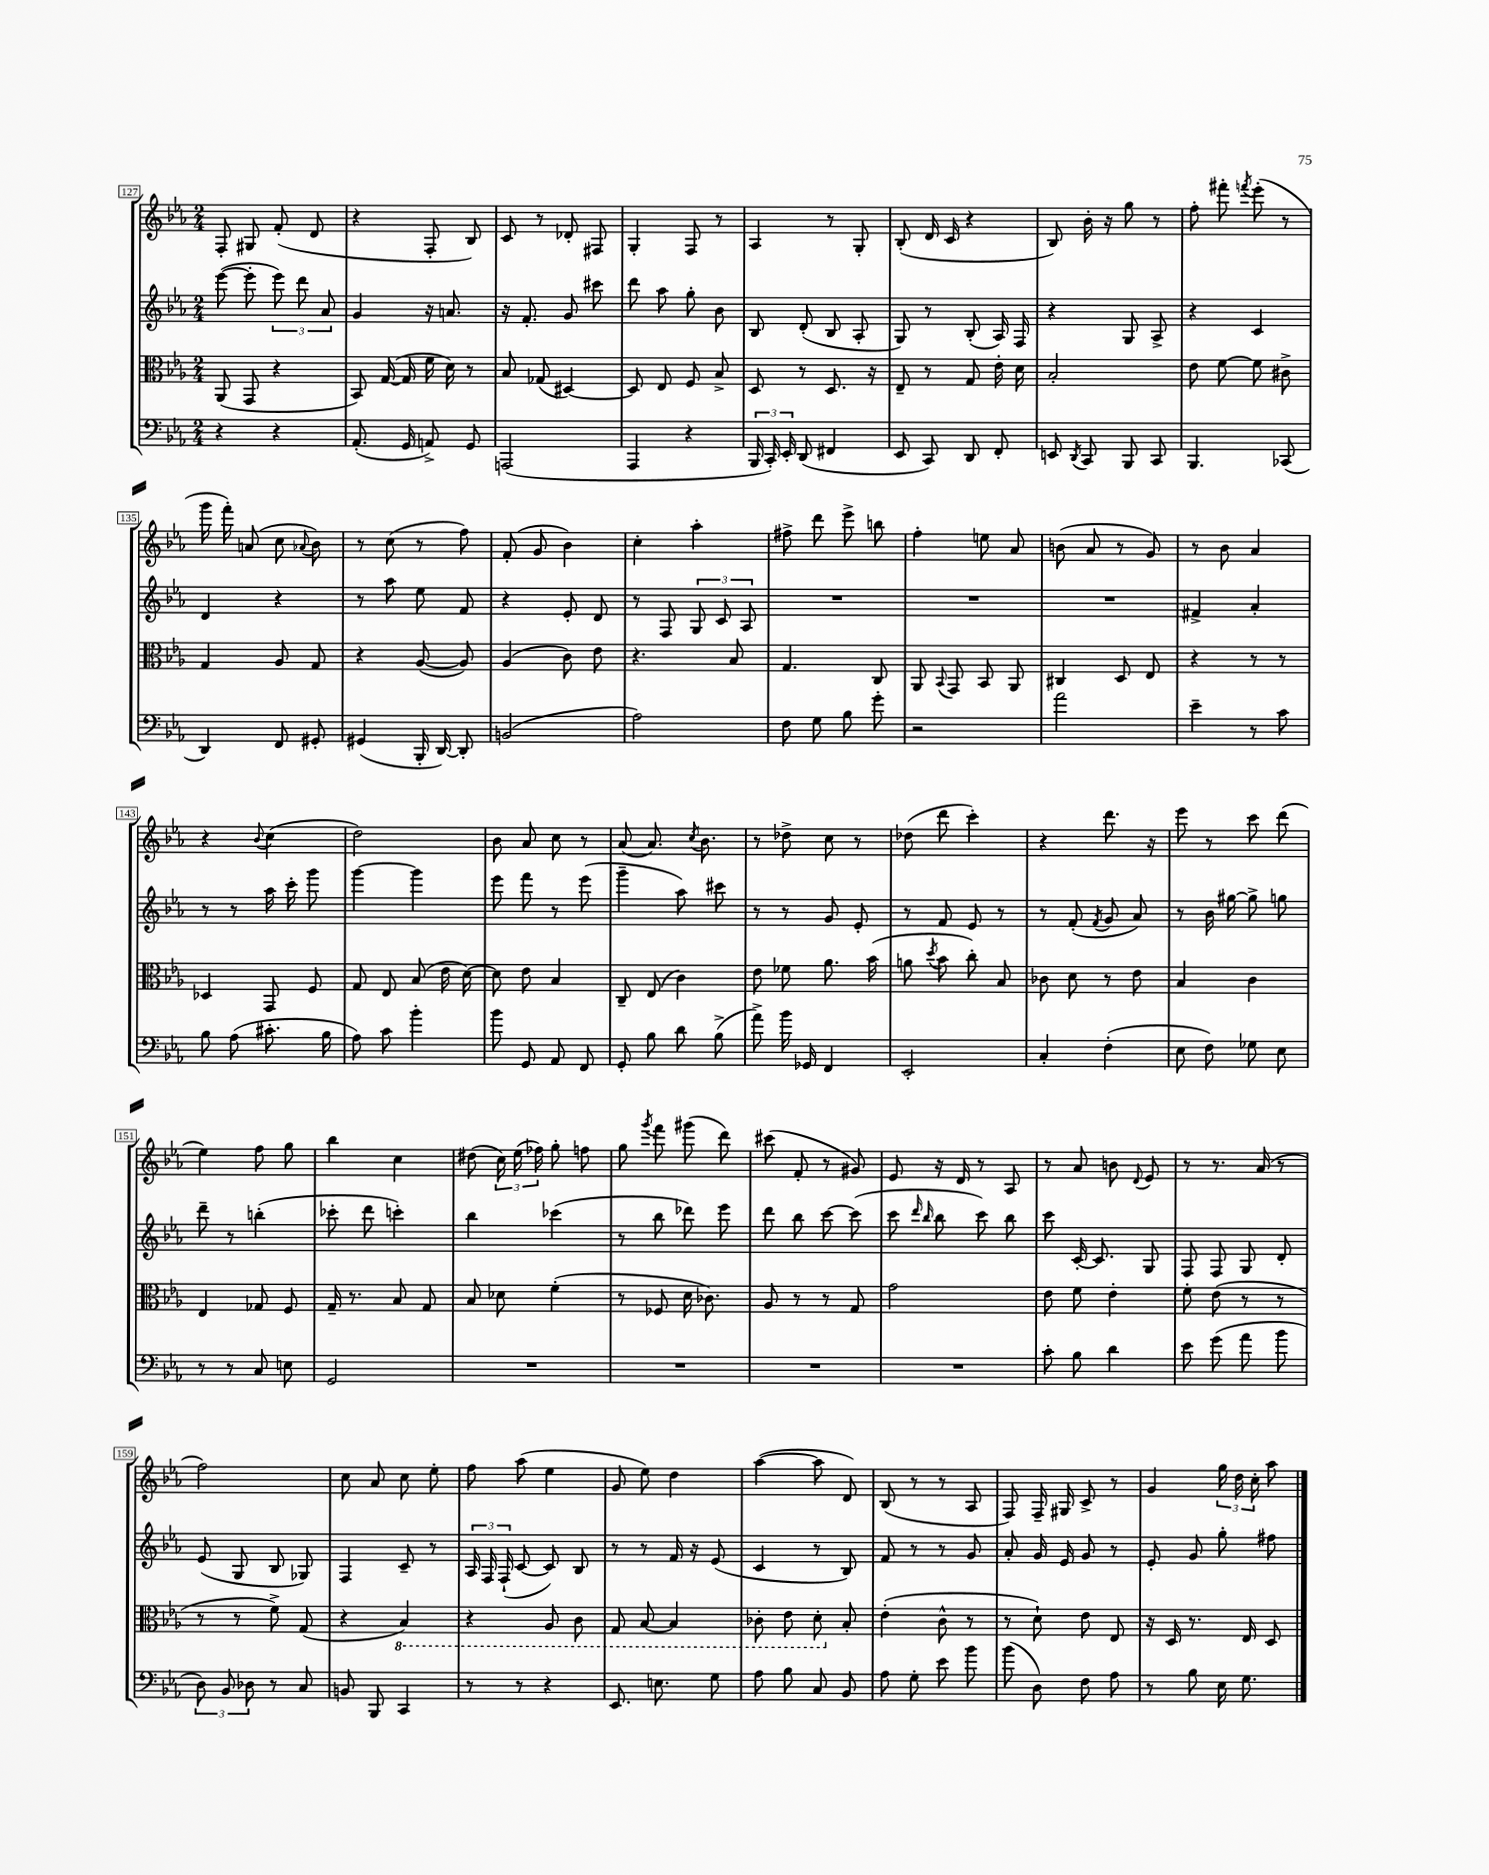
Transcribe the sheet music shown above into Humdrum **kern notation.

**kern	**kern	**kern	**kern
*staff4	*staff3	*staff2	*staff1
*clefF4	*clefC3	*clefG2	*clefG2
*k[b-e-a-]	*k[b-e-a-]	*k[b-e-a-]	*k[b-e-a-]
*M2/4	*M2/4	*M2/4	*M2/4
4r	(8AA-	([8eee-	8F'
.	8GG	8eee-']	8G#
4r	4r	12eee-)	(8f'
.	.	12ddd	.
.	.	.	8d
.	.	12a-	.
=	=	=	=
(8.AA-'	8BB-)	4g	4r
.	([16G	.	.
16GG	16G]	.	.
8AA^)	16f	16r	8F'
.	16d)	8.a	.
8GG	8r	.	8B-)
=	=	=	=
(2AAA	8B-	16r	8c
.	.	8.f'	.
.	(8G-	.	8r
.	[4D#)	8g	8d-'
.	.	8ccc#	8F#
=	=	=	=
4AAA-	8D#]	8ddd	4G'
.	8E-	8aa-	.
4r	8F	8gg'	8F
.	8B-^	8b-	8r
=	=	=	=
24BBB-	8D	8B-	4A-
24CC')	.	.	.
24EE-'	.	.	.
(8DD	8r	(8d'	.
4FF#	8.D	8B-	8r
.	.	8A-'	8G'
.	16r	.	.
=	=	=	=
8EE-	8E-~	8G)	(8B-'
8CC)	8r	8r	16d
.	.	.	16c
8DD	8G	(8B-'	4r
8FF'	16e-'	16A-)	.
.	16d	16F	.
=	=	=	=
8EE	2B-'	4r	8B-)
8qDD	.	.	.
8CC	.	.	16b-'
.	.	.	16r
8BBB-	.	8G	8gg
8CC	.	8A-^	8r
=	=	=	=
4.BBB-	8e-	4r	8ff'
.	[8f	.	8fff#'
.	.	.	8qfff
.	8f]	4c	(8eee-'
(8CC-	8c#^	.	8r
=	=	=	=
4DD)	4G	4d	16ggg
.	.	.	16fff')
.	.	.	(8a
8FF	8A-	4r	8cc
.	.	.	8qqa-
8GG#'	8G	.	8b-)
=	=	=	=
(4GG#	4r	8r	8r
.	.	8aa-	(8cc
16BBB-'	([8A-	8ee-	8r
[16DD)	.	.	.
8DD']	8A-])	8f	8ff)
=	=	=	=
(2BB	(4A-	4r	(8f'
.	.	.	8g
.	8c)	8e-'	4b-)
.	8e-	8d	.
=	=	=	=
2A-)	4.r	8r	4cc'
.	.	8F	.
.	.	12G	4aa-'
.	.	12c	.
.	8B-	.	.
.	.	12A-	.
=	=	=	=
8F	4.G	2r	8ff#^
8G	.	.	8ddd
8B-	.	.	8eee-^
8g'	8C	.	8bb
=	=	=	=
2r	8AA-	2r	4ff'
.	8qqBB-	.	.
.	8GG	.	.
.	8BB-	.	8ee
.	8AA-	.	8a-
=	=	=	=
2a-	4C#	2r	(8b
.	.	.	8a-
.	8D	.	8r
.	8E-	.	8g)
=	=	=	=
4e-~	4r	4f#^	8r
.	.	.	8b-
8r	8r	4a-'	4a-
8c	8r	.	.
=	=	=	=
8B-	4D-	8r	4r
(8A-	.	8r	.
.	.	.	8qqb-
8.c#'	8GG	16aa-	(4cc
.	.	16ccc'	.
.	8F	8ggg	.
16B-	.	.	.
=	=	=	=
8A-)	8G	[4ggg	2dd)
8c	8E-	.	.
4b-'	(8B-	4ggg]	.
.	16e-	.	.
.	[16d)	.	.
=	=	=	=
8b-	8d]	8eee-	8b-
8GG	8e-	8fff	8a-
8AA-	4B-	8r	8cc
8FF	.	(8eee-	8r
=	=	=	=
8GG'	8C~	4ggg~	(8a-
8B-	(8E-	.	8.a-)
8d	4c)	8aa-)	.
.	.	.	8qcc
.	.	.	8.b-
(8B-^	.	8ccc#	.
=	=	=	=
8a-^)	8e-	8r	8r
16b-	8f-	8r	8dd-^
16GG-	.	.	.
4FF	8.a-	8g	8cc
.	.	8e-'	8r
.	(16b-	.	.
=	=	=	=
2EE-'	8a	8r	(8dd-
.	8qdd	.	.
.	8b-	8f	8ddd
.	8cc')	8e-	4ccc')
.	8B-	8r	.
=	=	=	=
4C'	8c-	8r	4r
.	8d	(8f'	.
.	.	8qf	.
(4F'	8r	8g	8.ddd
.	8e-	8a-)	.
.	.	.	16r
=	=	=	=
8E-	4B-	8r	8eee-
8F)	.	16b-	8r
.	.	[16gg#	.
8G-	4c	8gg#^]	8ccc
8E-	.	8gg	(8ddd
=	=	=	=
8r	4E-	8ddd~	4ee-)
8r	.	8r	.
8C	8G-	(4bb'	8ff
8E	8F	.	8gg
=	=	=	=
2GG	16G~	8ccc-'	4bb-
.	8.r	.	.
.	.	8ddd	.
.	8B-	4ccc')	4cc
.	8G	.	.
=	=	=	=
2r	8B-	4bb-	(8dd#
.	8d-	.	24cc)
.	.	.	(24ee-
.	.	.	24ff-)
.	(4f'	(4ccc-	8gg'
.	.	.	8ff
=	=	=	=
2r	8r	8r	8gg
.	.	.	8qggg
.	8F-	8bb-	8fff
.	16d	8ddd-)	(8ggg#
.	8.c-)	.	.
.	.	8eee-	8ddd)
=	=	=	=
2r	8A-	8ddd	(8ccc#
.	8r	8bb-	8f'
.	8r	[8ccc	8r
.	8G	(8ccc]	8g#)
=	=	=	=
2r	2g	8ccc	8e-
.	.	16qqddd	.
.	.	16qqbb-	.
.	.	8bb-	16r
.	.	.	16d
.	.	8ccc)	8r
.	.	8bb-	8A-
=	=	=	=
8c'	8e-	8ccc	8r
8B-	8f	[16c'	8a-
.	.	8.c]	.
4d	4e-'	.	8b
.	.	.	8qqd
.	.	8G	8e-
=	=	=	=
8e-	8f'	8F	8r
(8g	(8e-	8F	8.r
8a-	8r	8G	.
.	.	.	(16a-
8b-	8r	8d'	8r
=	=	=	=
12D)	8r	(8e-	2ff)
12BB-	.	.	.
.	8r	8G	.
12D-	.	.	.
8r	8f^)	8B-	.
8C	(8G	8G-)	.
=	=	=	=
8BB	4r	4F	8cc
8BBB-	.	.	8a-
4CC	4BB-)	8c~	8cc
.	.	8r	8ee-'
=	=	=	=
8r	4r	24A-	8ff
.	.	24F	.
.	.	(24F`	.
8r	.	[8c	(8aa-
4r	8AA-	8c])	4ee-
.	8C	8B-	.
=	=	=	=
8.EE-	8GG	8r	8g
.	[8BB-	8r	8ee-)
8.E	.	.	.
.	4BB-]	16f	4dd
.	.	16r	.
8G	.	(8e-	.
=	=	=	=
8A-	8C-'	4c	([4aa-
8B-	8E-	.	.
8C	8D'	8r	8aa-]
8BB-	8B-'	8B-)	8d)
=	=	=	=
8A-	(4e-'	8f	(8B-
8G'	.	8r	8r
8e-	8c^^	8r	8r
8b-	8r	8g	8A-
=	=	=	=
(8b-	8r	8a-'	8F)
8D)	8d`)	16g	16F~
.	.	16e-	16G#
8F	8e-	8g	8c^
8A-	8E-	8r	8r
=	=	=	=
8r	16r	8e-'	4g
.	16D	.	.
8B-	8.r	8g	.
16E-	.	8gg'	24gg
.	.	.	24dd
8.G	16E-	.	.
.	.	.	24cc'
.	8D	8ff#	8aa-
==	==	==	==
*-	*-	*-	*-
